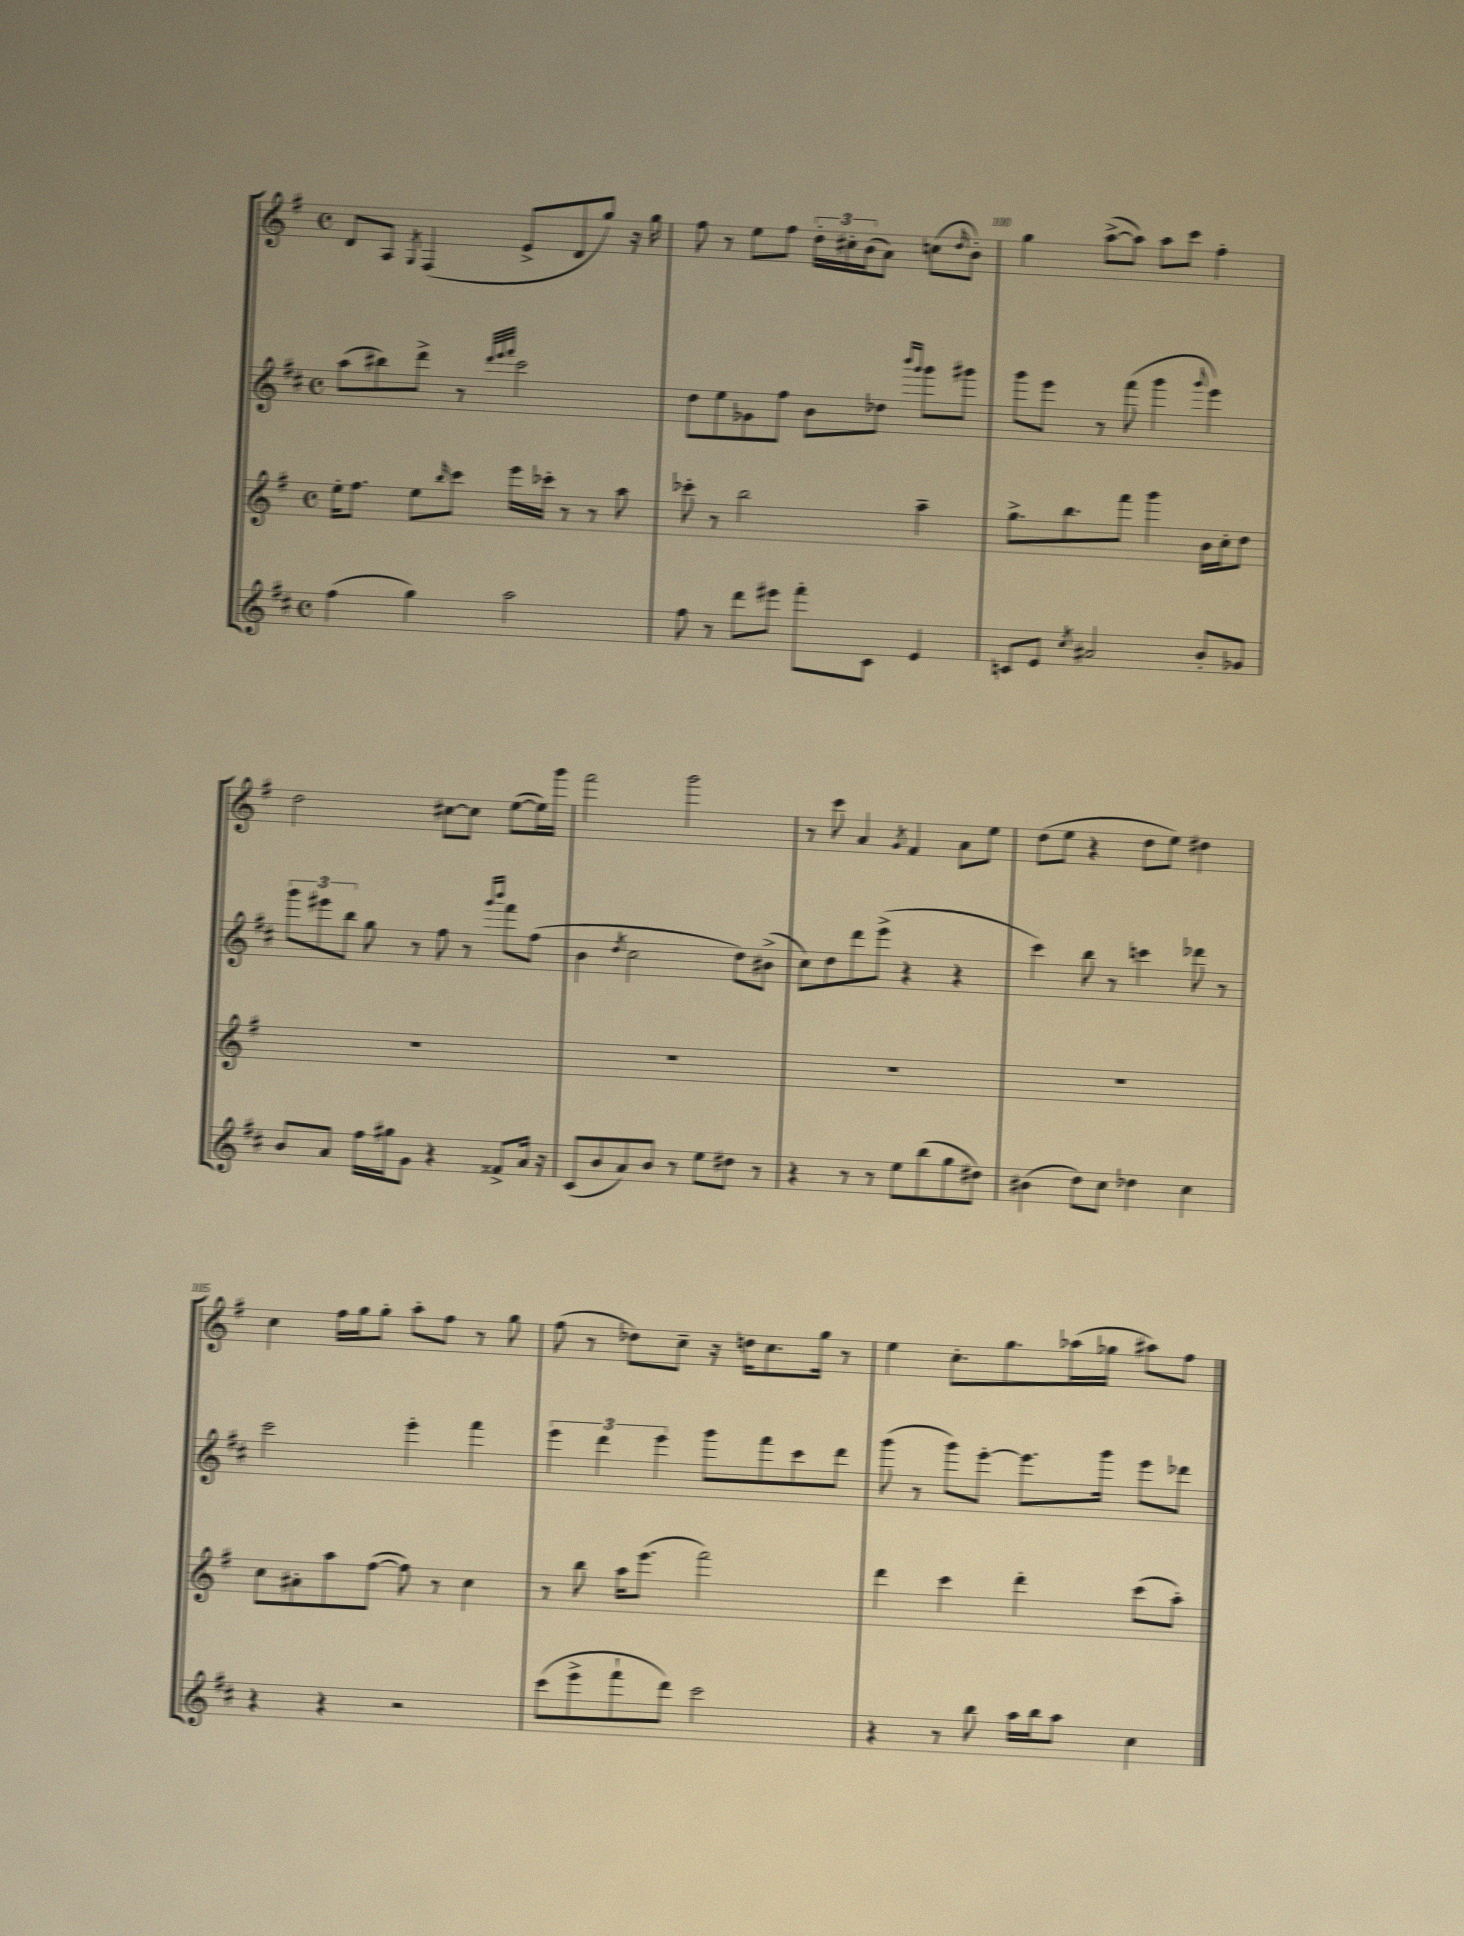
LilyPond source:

<<
\new StaffGroup <<
\new Staff = "s0" {
    \clef treble \key g \major \defaultTimeSignature \time 4/4
    d'8 a8 \acciaccatura { g8 } fis4( e'8-> d'8 g''8) r16 g''16 |
    fis''8 r8 e''8 fis''8 \tuplet 3/2 { d''16-. cis''16-. b'16( } a'8) c''8( \grace { d''16 } b'8-.) |
    g''4 a''8~->( a''8) a''8 c'''8 fis''4-. |
    d''2 cis''8~ cis''8 e''8~( e''16) g'''16 |
    fis'''2 g'''2 |
    r8 c'''8 a'4 \acciaccatura { g'8 } fis'4 a'8 e''8 |
    d''8( e''8 r4 d''8 e''8) dis''4 |
    c''4 fis''16 g''16 g''8-. a''8-. fis''8 r8 g''8 |
    fis''8( r8 des''8) c''8-- r16 d''16 c''8. g''16 r8 |
    e''4 c''8.-. g''8. aes''16( ges''16 ais''8) fis''8 \bar "|." |
}
\new Staff = "s1" {
    \clef treble \key d \major \defaultTimeSignature \time 4/4
    a''8( bis''8) d'''8-> r8 \grace { d'''32 e'''32 fis'''32 } cis'''2 |
    d''8 e''8 ges'8 fis''8 b'8 des''8 \grace { b'''16 g'''16 } g'''8 gis'''8 |
    g'''8 e'''8 r8 fis'''8( g'''4 \appoggiatura { g'''8 } e'''4) |
    \tuplet 3/2 { g'''8 eis'''8 b''8 } g''8 r8 fis''8 r8 \grace { g'''16 b'''16 } fis'''8 fis''8( |
    b'4 \acciaccatura { d''8 } cis''2 d''8) bis'8->( |
    cis''8) d''8 d'''8 e'''8->( r4 r4 |
    cis'''4) b''8 r8 c'''4 des'''8 r8 |
    cis'''2 e'''4-. fis'''4 |
    \tuplet 3/2 { e'''4 d'''4 e'''4 } g'''8 fis'''8 cis'''8 d'''8 |
    g'''8( r8 g'''8) e'''8~-. e'''8. g'''16 e'''8 des'''8 \bar "|." |
}
\new Staff = "s2" {
    \clef treble \key g \major \defaultTimeSignature \time 4/4
    e''16-. fis''8. e''8 \grace { b''16 } c'''8 e'''16 ces'''16-. r8 r8 a''8 |
    ces'''8-. r8 b''2 a''4-- |
    g''8.-> b''8. fis'''8 g'''4 b'16 c''16-. d''8 |
    R1 |
    R1 |
    R1 |
    R1 |
    c''8 ais'8-. a''8 fis''8~( fis''8) r8 c''4 |
    r8 b''8 a''16 e'''8.( fis'''2) |
    d'''4 c'''4 d'''4-. c'''8( a''8-.) \bar "|." |
}
\new Staff = "s3" {
    \clef treble \key d \major \defaultTimeSignature \time 4/4
    fis''4( g''4) a''2 |
    fis''8 r8 d'''8 eis'''8 fis'''8-. cis'8 e'4 |
    c'8 e'8 \acciaccatura { cis''8 } ais'2 b'8-. ges'8 |
    b'8 a'8 fis''16 gis''16 g'8 r4 fisis'8-> a'16 r16 |
    cis'8( b'8 a'8) b'8 r8 e''8 dis''8 r8 |
    r4 r8 r8 e''8 b''8( g''8 dis''8) |
    bis'4( d''8) cis''8 des''4 cis''4 |
    r4 r4 r2 |
    cis'''8( e'''8-> fis'''8-! d'''8) cis'''2 |
    r4 r8 b''8 a''16 b''16 a''8 cis''4 \bar "|." |
}
>>
>>
\layout { \context { \Score currentBarNumber = #98 \override BarNumber.break-visibility = ##(#f #t #t) barNumberVisibility = #(every-nth-bar-number-visible 5) } }
